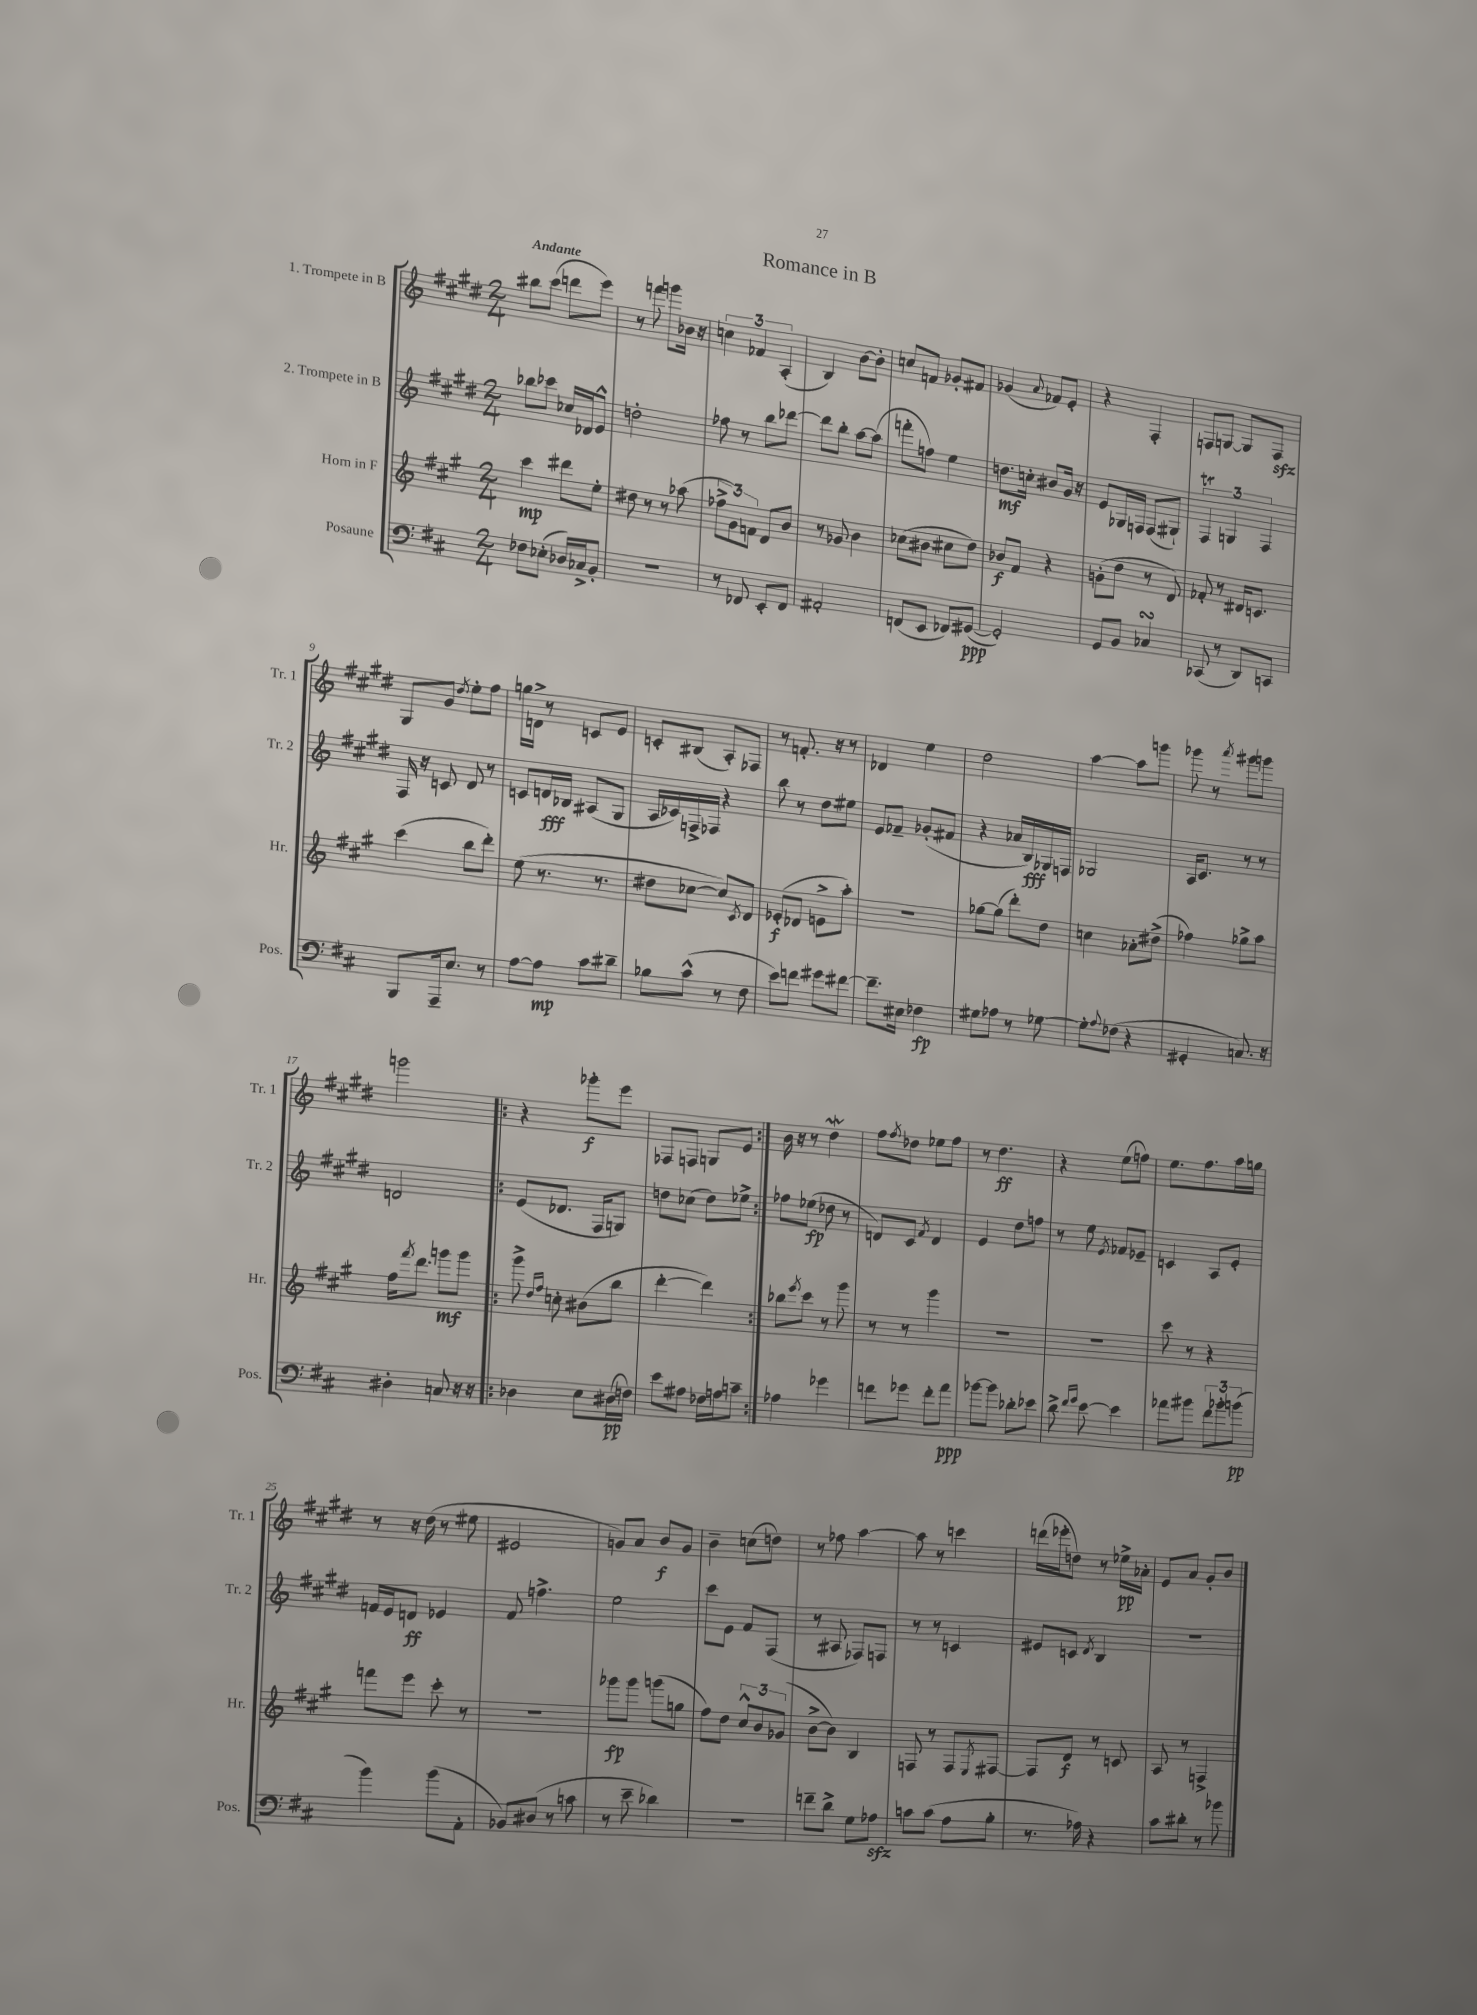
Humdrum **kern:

**kern	**kern	**kern	**kern
*staff4	*staff3	*staff2	*staff1
*clefF4	*clefG2	*clefG2	*clefG2
*k[f#c#]	*k[f#c#g#]	*k[f#c#g#d#]	*k[f#c#g#d#]
*M2/4	*M2/4	*M2/4	*M2/4
8F-	4ccc#	8bb-	8bb#
(8E-'	.	8ccc-	(8ccc#
16D-)	8ddd#	16cc-	8ddd
16C-^	.	16d-	.
8BB'	8ee'	8e^^	8eee)
=	=	=	=
2r	8dd#	2dd'	8r
.	8r	.	8fff
.	8r	.	8ggg
.	(8aa-	.	16b-
.	.	.	16r
=	=	=	=
8r	12ff-^	8ff-	6cc
.	12g#)	.	.
8FF-	.	8r	.
.	12f	.	6f-
8EE'	8d	8bb	.
.	.	.	(6A'
8FF-	8b	[8ddd-	.
=	=	=	=
2AA#'	8r	8ddd-]	4B)
.	8g-	8bb'	.
.	4b	[8aa	[8b
.	.	(8aa]	8b']
=	=	=	=
(8FF	(8cc-	8fff'	8cc
8EE	8b#	8ff)	8f
8FF-)	8cc#	4ee	8g-'
([8GG#	8dd)	.	8f#
=	=	=	=
2GG#'])	8b-	8.dd	(4g-
.	8f#	.	.
.	.	16cc'	.
.	.	.	8qqa
.	4r	8b#	8f-)
.	.	16g#	8e'
.	.	16r	.
=	=	=	=
8GG	(8g'	8e	4r
8BB	8dd	16G-	.
.	.	16F	.
4C-	8r	(8F	4F#'
.	8d)	8G#`)	.
=	=	=	=
(8CC-	8f-'	6F#	8F
8r	8r	.	[8G
.	.	6G	.
8DD)	16d#	.	8G]
.	8.c	.	.
.	.	6F#	.
8CC	.	.	8F
=	=	=	=
8BBB	(4ccc#	16F#	8G#
.	.	16r	.
16AAA~	.	8c	8g#
8.E	.	.	.
.	.	.	8qdd#
.	8bb	8d#	8ee'
8r	8ddd')	8r	8ff#
=	=	=	=
[8A	(8ee	8c	16gg
.	.	.	16d^
8A]	8.r	16d	8r
.	.	16B-	.
8c#	.	(8A#	8c
.	8.r	.	.
8d#~	.	8G#	8e
=	=	=	=
8B-	8dd#	16A	8c'
.	.	16c-)	.
(8c#^^	[8cc-	16F^	(8B#
.	.	16F-	.
8r	8cc-])	4r	8A')
.	8qc#	.	.
8F#	8d	.	8F-
=	=	=	=
8e)	(8e-'	8bb	8r
8f	8d-	8r	8.f'
8g#	8e^	8dd#	.
.	.	.	16r
[8f#	8aa')	8ee#	8r
=	=	=	=
8.f#~]	2r	8e	4d-
.	.	8f-~	.
16E#	.	.	.
4F-	.	(8g-'	4ee
.	.	8f#	.
=	=	=	=
8G#	[8gg-	4r	2dd#
8A-	(8gg-]	.	.
8r	8ddd')	16a-	.
.	.	16B)	.
[8G-	8dd	16G-	.
.	.	16F	.
=	=	=	=
8G-']	4cc	2G-	[4aa
8qqA	.	.	.
(8F-	.	.	.
4r	8a-'	.	8aa]
.	(8dd#^	.	8ggg
=	=	=	=
4GG#'	4ff-)	16A	8ggg-
.	.	8.c#	.
.	.	.	8r
.	.	.	8qaaa
8.C)	8gg-^	8r	8ggg#
.	8aa	8r	8ggg
16r	.	.	.
=	=	=	=
4D#'	16ff#	2d	2ggg
.	8qfff#	.	.
.	8.ddd	.	.
8C	8ggg	.	.
16r	8ggg	.	.
16r	.	.	.
=!|:	=!|:	=!|:	=!|:
4D-	8ggg#^	(8e	4r
.	16qqdd	.	.
.	16qqff#	.	.
.	8cc'	8.d-	.
8E	(8b#	.	8ggg-'
.	.	16F#	.
(16D#	8bb	8G)	8eee
16F)	.	.	.
=	=	=	=
8e	[4ddd'	8dd	8F-
8A#	.	(8cc-	8F
16F-	4ddd])	8dd)	8G
16A	.	.	.
8c~	.	8ee-^	8e
=:|!	=:|!	=:|!	=:|!
4A-	8bb-	8ff-	16b
.	.	.	16r
.	8qeee	.	.
.	8ccc#	(8ee-	8r
4g-	8r	8dd-	4dd#
.	8ggg#	8r	.
=	=	=	=
8f	8r	8d)	8ff#
.	.	.	8qff#
8g-	8r	8c#	8dd-
.	.	8qf#	.
8f'	4ggg#	4d	8ee-
8a	.	.	8ff#
=	=	=	=
[8b-	2r	4e	8r
8b-]	.	.	4.dd#
8d-'	.	8dd#	.
8e-	.	8ff	.
=	=	=	=
8d^	2r	8r	4r
16qqf#	.	.	.
16qqg	.	.	.
[8e	.	8ee	.
.	.	8qe	.
4e]	.	8f-	(8ee
.	.	8e-~	8ff)
=	=	=	=
8a-	8ccc#	4c	8.ee
8b#	8r	.	.
.	.	.	8.ff#
12f#	4r	8A	.
12b-'	.	.	.
.	.	8e'	16aa
(12b	.	.	.
.	.	.	16gg
=	=	=	=
4b)	8fff	16f	8r
.	.	16e	.
.	8eee	8d	16r
.	.	.	(16dd#
(8b	8ccc#'	4e-	8r
8AA'	8r	.	8ee#
=	=	=	=
8BB-)	2r	8f#	2e#
(8D#	.	4.ff^	.
8r	.	.	.
8c	.	.	.
=	=	=	=
8r	8ggg-	2ee	8g)
8e~	8ggg-	.	8a
4d-)	(8ggg	.	8b
.	8gg	.	8g
=	=	=	=
2r	8ff#)	8ccc#	4b~
.	8dd	8e	.
.	12cc#^^	8f#	(8cc
.	12b	.	.
.	.	(8F#	8dd)
.	(12g-	.	.
=	=	=	=
8f~	[8b^	8r	8r
8d^	8b])	8A#	8ff-
8G	4B	8F-)	[4aa
8A-	.	8F	.
=	=	=	=
8c	8F	8r	8aa]
(8c	8r	8r	8r
8A	8F	4c	4ccc
.	8qE	.	.
8B'	[8F#	.	.
=	=	=	=
8.r	8F#]	8e#	(16ddd
.	.	.	16eee-'
.	8d	8c	8dd)
16A-)	.	.	.
.	.	8qd#	.
4r	8r	4B	8r
.	8c	.	16ee-^
.	.	.	16a-'
=	=	=	=
8c#	8A	2r	8e
8d#'	8r	.	8a
8r	4F^	.	8g#'
8b-	.	.	8b
==	==	==	==
*-	*-	*-	*-
